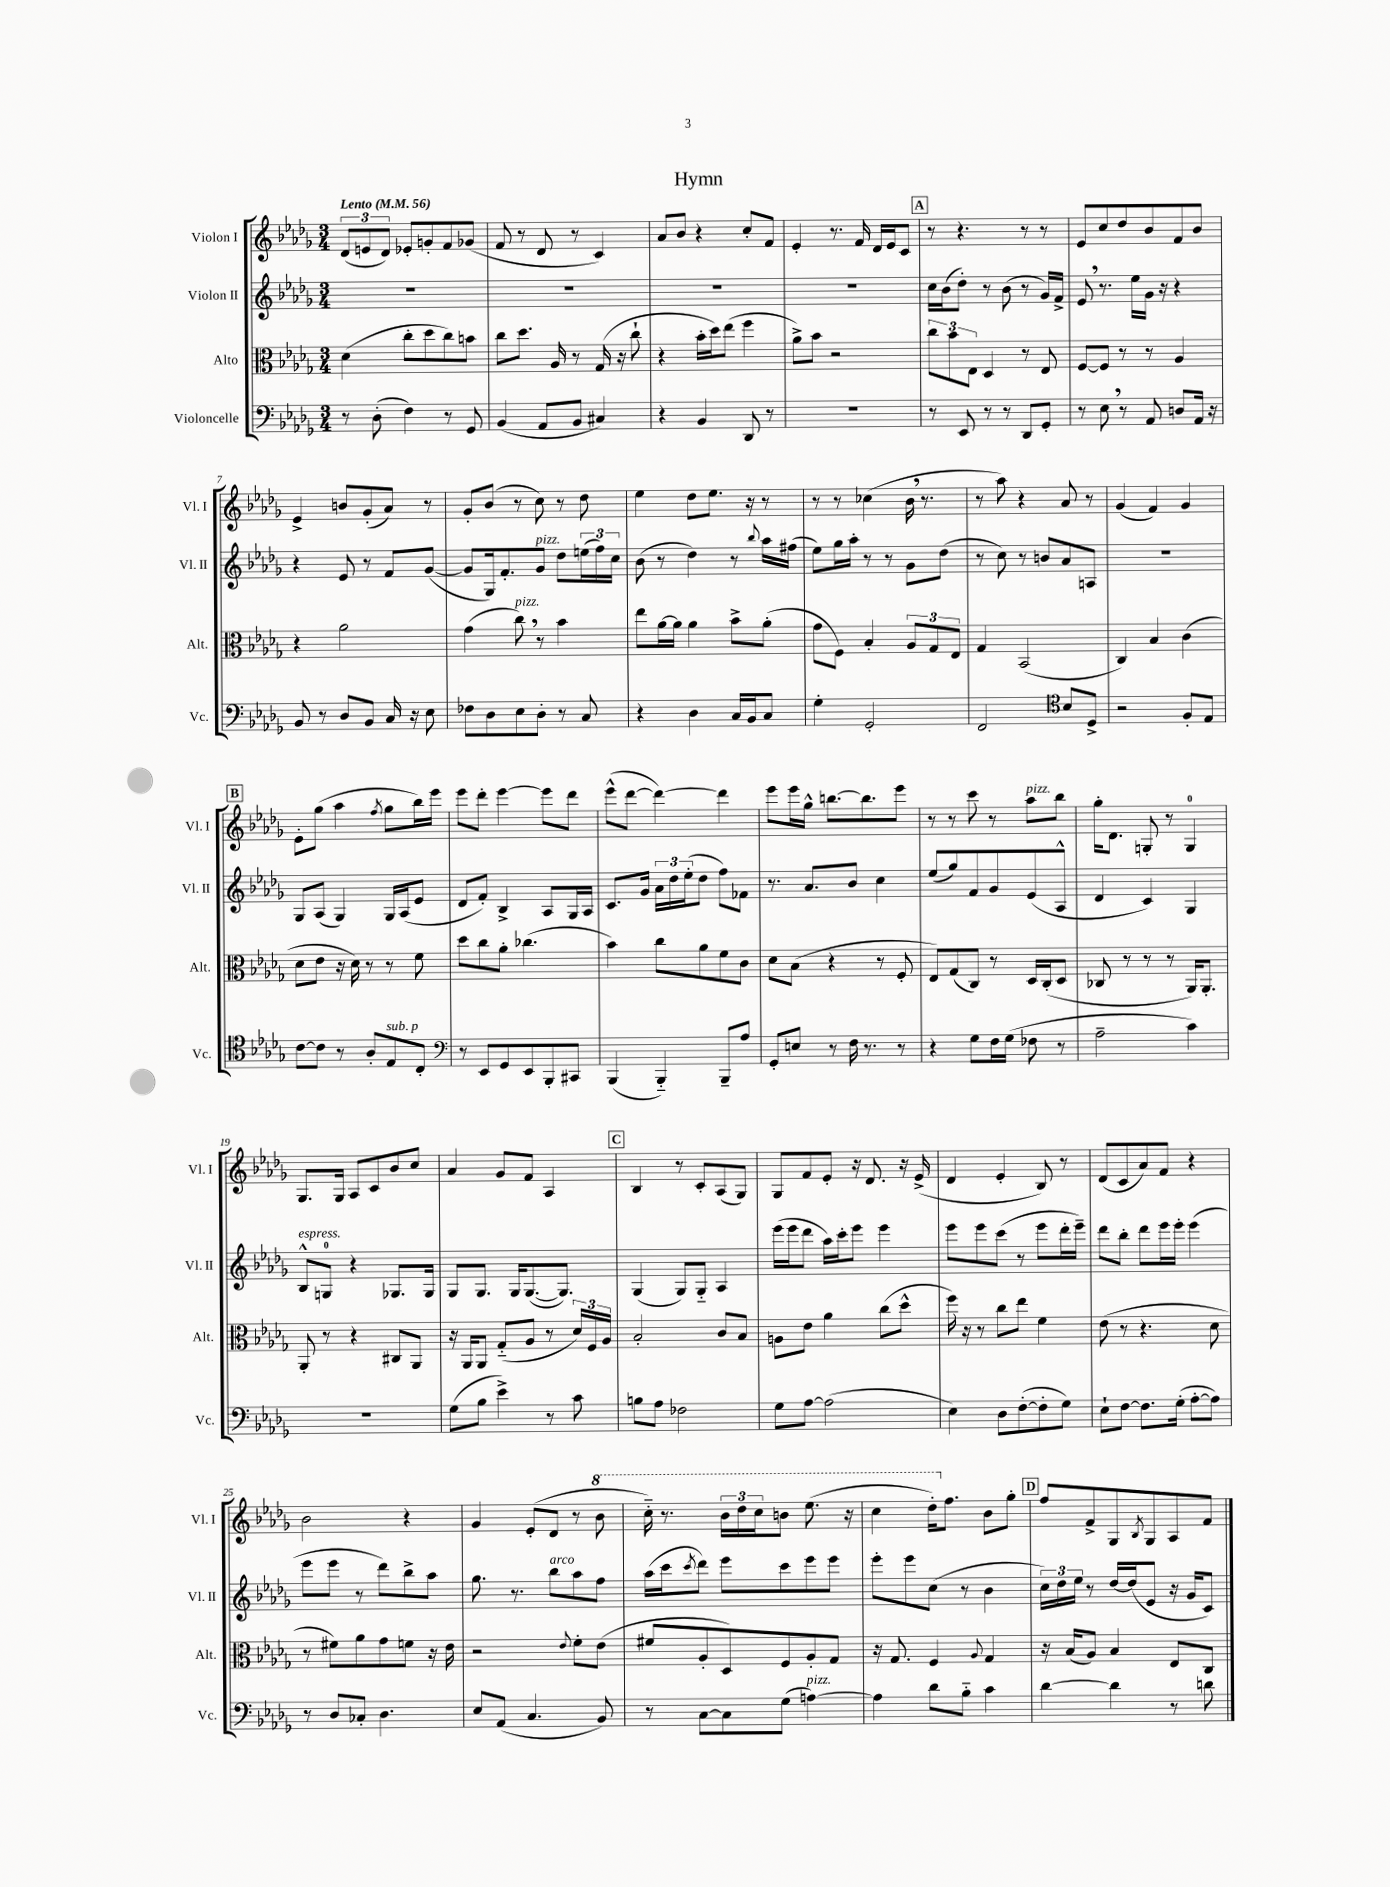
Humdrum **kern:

**kern	**kern	**kern	**kern
*staff4	*staff3	*staff2	*staff1
*clefF4	*clefC3	*clefG2	*clefG2
*k[b-e-a-d-g-]	*k[b-e-a-d-g-]	*k[b-e-a-d-g-]	*k[b-e-a-d-g-]
*M3/4	*M3/4	*M3/4	*M3/4
*MM56	*MM56	*MM56	*MM56
8r	(4d-	2.r	(12d-
.	.	.	12e
(8D-'	.	.	.
.	.	.	12d-)
4F)	8cc'	.	8e-'
.	8dd-	.	8g'
8r	8cc)	.	8f
8GG-	8b	.	(8g-
=	=	=	=
(4BB-	8cc	2.r	8f
.	8.dd-	.	8r
8AA-	.	.	8d-
.	16A-	.	.
8BB-	8r	.	8r
4C#)	(16G-	.	4c)
.	16r	.	.
.	8cc`	.	.
=	=	=	=
4r	4r	2.r	8a-
.	.	.	8b-
4BB-	16b-'	.	4r
.	16dd-)	.	.
.	(8ee-	.	.
8DD-	4ff	.	8cc'
8r	.	.	8f
=	=	=	=
2.r	8a-^)	2.r	4e-'
.	8b-	.	.
.	2r	.	8.r
.	.	.	16f
.	.	.	16d-
.	.	.	16e-
.	.	.	8c
=	=	=	=
8r	12cc	16cc	8r
.	.	(16b-	.
.	12b-	.	.
8EE-	.	8dd-')	4.r
.	12E-	.	.
8r	4D-	8r	.
8r	.	(8b-	.
8DD-	8r	8r	8r
8GG-'	8E-	16g-)	8r
.	.	16f^	.
=	=	=	=
8r	[8F	8e-	8e-
8E-	8F]	8.r	8cc
8r	8r	.	8dd-
.	.	16ee-	.
8AA-	8r	16g-	8b-
.	.	16r	.
8D	4A-	4r	8f
16AA-	.	.	8b-
16r	.	.	.
=	=	=	=
8BB-	4r	4r	4e-^
8r	.	.	.
8D-	2a-	8e-	8b
8BB-	.	8r	(8g-'
16C	.	8f	8a-)
16r	.	.	.
8E-	.	([8g-	8r
=	=	=	=
8F-	(4g-	8g-]	8g-'
8D-	.	16G-)	(8b-
.	.	8.f'	.
8E-	8cc)	.	8r
8D-'	8r	8g-	8cc)
8r	4b-	8dd-	8r
8C	.	(24ee	8dd-
.	.	24ff)	.
.	.	24cc	.
=	=	=	=
4r	8ee-	(8b-	4ee-
.	[16a-	8r	.
.	16a-]	.	.
4D-	4a-	4dd-)	8dd-
.	.	.	8.ee-
16C	8b-^	8r	.
16BB-	.	.	16r
.	.	8qqbb-	.
8C	(8a-'	16aa-	8r
.	.	(16ff#	.
=	=	=	=
4G-'	8g-	8ee-)	8r
.	8F)	16gg-	8r
.	.	16aa-'	.
2GG-'	4B-'	8r	(4cc-
.	.	8r	.
.	12A-	8g-	16b-
.	.	.	8.r
.	12G-	.	.
.	.	(8dd-	.
.	12E-	.	.
=	=	=	=
2FF	4G-	8r	8r
.	.	8cc)	8aa-)
.	(2BB-	8r	4r
.	.	8b	.
*clefC4	*	*	*
8B-	.	8a-	8a-
8D-^	.	8A	8r
=	=	=	=
2r	4C)	2.r	(4g-
.	4B-	.	4f)
8F'	(4c	.	4g-
8E-	.	.	.
=	=	=	=
[8c	8d-	8G-	8e-'
8c]	8e-	(8A-	(8gg-
8r	16r	4G-)	4aa-
.	16d-)	.	.
8A-'	8r	.	.
.	.	.	8qff
8E-	8r	16G-	8gg-
.	.	(16A-	.
8C'	8f	8e-	16bb-)
.	.	.	16eee-
=	=	=	=
*clefF4	*	*	*
8r	8dd-	8d-	8eee-
8EE-	8cc	8f')	8ddd-'
8GG-	8a-'	4B-^	[4eee-
8EE-	(4.cc-	.	.
8BBB-'	.	8A-	8eee-]
8CC#	.	16G-	8ddd-
.	.	16A-	.
=	=	=	=
(4BBB-	4b-)	8.c	(8eee-^^
.	.	.	[8ddd-
.	.	16g-	.
4BBB-'~)	8cc	24a-	4ddd-_)
.	.	24dd-	.
.	.	(24ee-'	.
.	8a-	8dd-	.
8BBB-~	8f	8ff)	4ddd-]
8A-	8c	8f-	.
=	=	=	=
8GG-'	8d-	8.r	8eee-
8E	(8B-	.	16eee-
.	.	8.a-	16gg-^^
8r	4r	.	[8.bb
16F	.	8b-	.
8.r	.	.	8.bb]
.	8r	4cc	.
8r	8F'	.	8eee-
=	=	=	=
4r	8E-)	(8ee-	8r
.	(8G-	8gg-)	8r
8G-	8C)	8f	8ccc
16F	8r	8g-	8r
(16G-	.	.	.
8F-	16D-	(8e-	8aa-
.	(16C'	.	.
8r	8D-	8A-^^	8bb-
=	=	=	=
2A-~	8C-	4d-	16gg-'
.	.	.	8.d-
.	8r	.	.
.	8r	4c)	8G'
.	8r	.	8r
4c)	16AA-)	4G-	4G
.	8.AA-'	.	.
=	=	=	=
2.r	8AA-'	8B-^^	8.G-
.	8r	8G	.
.	.	.	16G-
.	4r	4r	8A-
.	.	.	8c
.	8C#	8.G-	8b-
.	8AA-	.	8cc
.	.	16G-	.
=	=	=	=
(8G-	16r	8G-	4a-
.	16AA-	.	.
8B-	8AA-	8.G-	.
4e-^)	(8G-'~	.	8g-
.	.	16G-	.
.	8A-	([8.G-	8f
8r	8r	.	4A-
.	.	8.G-])	.
8c	24d-)	.	.
.	24F	.	.
.	24A-	.	.
=	=	=	=
8B	2B-'	(4G-	4B-
8A-	.	.	.
2F-	.	8G-)	8r
.	.	8G-'~	8c'
.	8c	4A-	(8A-
.	8B-	.	8G-)
=	=	=	=
8G-	8A	(16eee-	8G-
.	.	16eee-	.
[8A-	8e-	8ddd-	8f
(2A-]	4a-	16aa-)	8e-'
.	.	16ccc'	.
.	.	8eee-	16r
.	.	.	8.d-
.	(8cc	4eee-	.
.	8dd-^^	.	16r
.	.	.	(16e-^
=	=	=	=
4E-)	16ff)	8eee-	4d-
.	16r	.	.
.	8r	8eee-	.
8D-	8cc	(8ccc	4e-'
([8F'	8ee-	8r	.
8F']	4f	8eee-	8B-)
8G-)	.	16ddd-'	8r
.	.	16eee-~)	.
=	=	=	=
8E-`	(8e-	8ddd-	(8d-
[8F	8r	8bb-'	8c
8.F]	4.r	8ddd-	8a-)
.	.	16eee-	8f
(16G-'	.	16eee-'	.
[8A-'	.	(4eee-	4r
8A-])	8d-	.	.
=	=	=	=
8r	8r	8eee-	2b-
8D-	8f#)	8eee-	.
8C-'	8a-	8r	.
4.D-	8g-	8ddd-)	.
.	8f	8bb-^	4r
.	16r	8aa-	.
.	16e-	.	.
=	=	=	=
8E-	2r	8.gg-	4g-
(8AA-	.	.	.
.	.	8.r	.
4.C	.	.	(8e-'
.	.	8bb-	8d-
.	8qqe-	.	.
.	8f'	8aa-	8r
8BB-)	(8e-	8ff	8bb-
=	=	=	=
8r	8f#	(16aa-	16ccc'~)
.	.	16ccc	8.r
.	.	8qccc	.
[8C	8A-'	8ddd-)	.
8C]	8D-)	8eee-	24bb-
.	.	.	24ddd-
.	.	.	24ccc
(8G-	8F	8ccc	8bb
[4A)	8A-'	8eee-	(8.eee-
.	8G-	8eee-	.
.	.	.	16r
=	=	=	=
4A]	16r	8eee-'	4ccc
.	8.G-	.	.
.	.	8eee-	.
8d-	4F	(8cc	16ddd-')
.	.	.	8.ff
8B-'~	.	8r	.
.	8qqA-	.	.
4c	4G-	4b-	8b-
.	.	.	8gg-'
=	=	=	=
[4d-	16r	24cc)	8ff
.	.	24dd-	.
.	(16B-	.	.
.	.	24ee-	.
.	8A-)	8r	8f^
4d-]	4B-	[16dd-	8G-
.	.	(16dd-]	.
.	.	.	8qB-
.	.	8e-	8G-
8r	8E-	16r	8A-
.	.	16g-	.
8d	8C	8c)	8f
==	==	==	==
*-	*-	*-	*-
